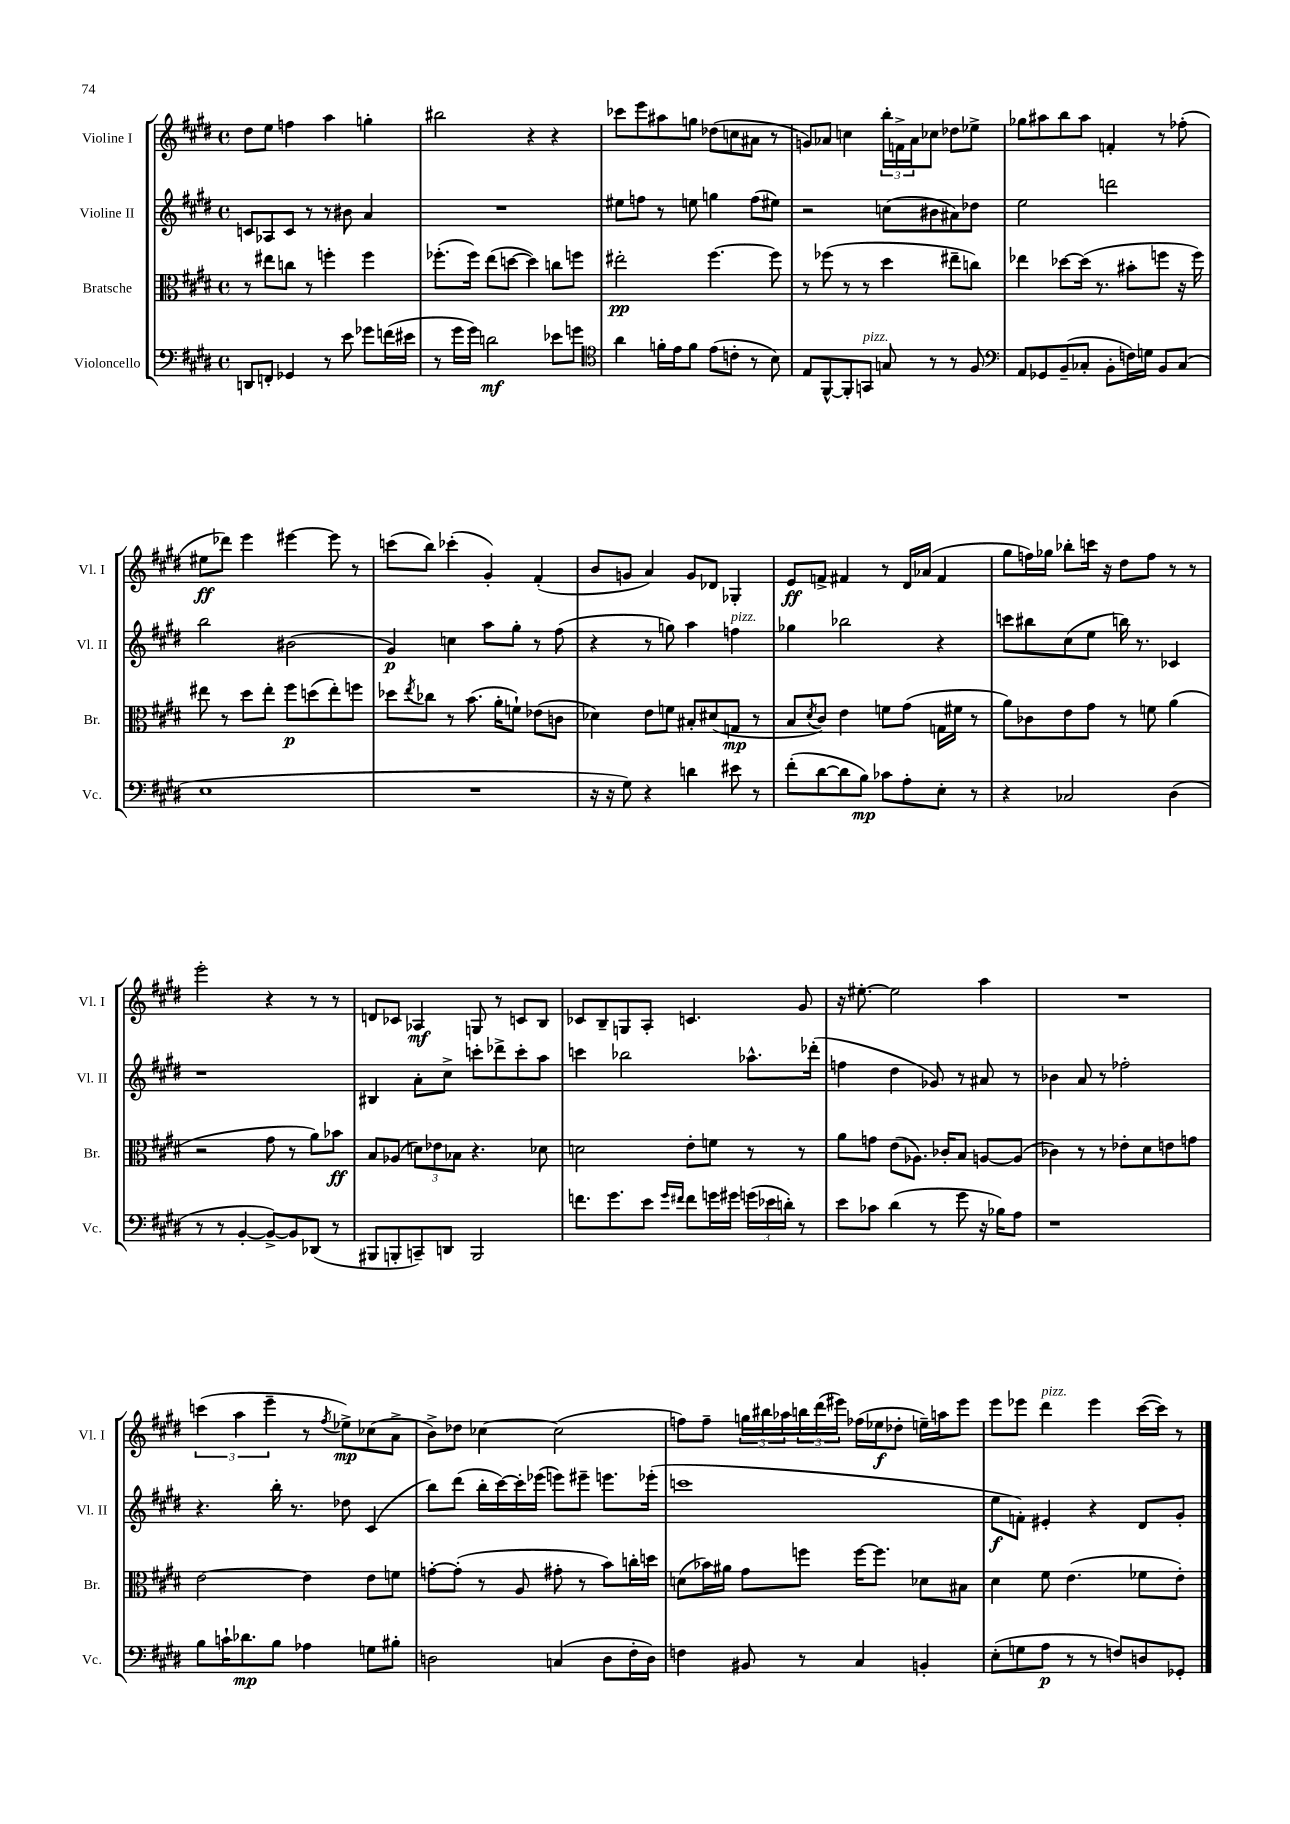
<<
\new StaffGroup <<
\new Staff = "s0" \with { instrumentName = "Violine I" shortInstrumentName = "Vl. I" } {
    \clef treble \key e \major \defaultTimeSignature \time 4/4
    dis''8 e''8 f''4 a''4 g''4-. |
    bis''2 r4 r4 |
    ces'''8 e'''8 ais''8 g''8 des''8( c''8 ais'8 r8 |
    g'8) aes'8 c''4 \tuplet 3/2 { b''16-. f'16-> aes'16 } ces''8 des''8 ees''8-> |
    ges''8 ais''8 b''8 ais''8 f'4-. r8 fes''8-.( |
    eis''8\ff des'''8) e'''4 eis'''4~ eis'''8 r8 |
    c'''8( b''8) ces'''4-.( gis'4-.) fis'4-.( |
    b'8 g'8 a'4) g'8 des'8 ges4-. |
    e'8\ff f'8-> fis'4 r8 dis'16 aes'16( fis'4 |
    gis''8 f''16) ges''16 bes''8-. c'''16 r16 dis''8 f''8 r8 r8 |
    e'''2-. r4 r8 r8 |
    d'8 ces'8 aes4\mf g8 r8 c'8 b8 |
    ces'8 b8-- g8 a8-. c'4. gis'8 |
    r16 eis''8.~-. eis''2 a''4 |
    R1 |
    \tuplet 3/2 { c'''4( a''4 e'''4-- } r8 \acciaccatura { fis''8 } ees''8->\mp) ces''8( a'8-> |
    b'8->) des''8 ces''4~ ces''2( |
    f''8) f''8-- \tuplet 3/2 { g''16 bis''16 aes''16 } \tuplet 3/2 { b''16 dis'''16( eis'''16) } fes''16( ees''16\f des''8-. e''16--) a''16 eis'''8 |
    e'''8 ees'''8 dis'''4^\markup { \italic "pizz." } ees'''4 cis'''16~( cis'''16) r8 \bar "|." |
}
\new Staff = "s1" \with { instrumentName = "Violine II" shortInstrumentName = "Vl. II" } {
    \clef treble \key e \major \defaultTimeSignature \time 4/4
    c'8 aes8 c'8 r8 r8 bis'8 a'4 |
    R1 |
    eis''8 f''8 r8 e''8 g''4 f''8( eis''8) |
    r2 c''8( bis'8 ais'8) des''8 |
    e''2 d'''2 |
    b''2 bis'2( |
    gis'4\p) c''4 a''8 gis''8-. r8 fis''8( |
    r4 r8 g''8) a''4 f''4^\markup { \italic "pizz." } |
    ges''4 bes''2 r4 |
    c'''8 bis''8 cis''8( e''8 b''16) r8. ces'4 |
    r1 |
    bis4 a'8-. cis''8-> c'''8-. des'''8-> c'''8-. a''8 |
    c'''4 bes''2 aes''8.-^ des'''16-.( |
    f''4 dis''4 ges'8) r8 ais'8 r8 |
    bes'4 a'8 r8 fes''2-. |
    r4. b''16-. r8. des''8 cis'4( |
    b''8) dis'''8( b''16-. cis'''16~) cis'''16-. ees'''16( e'''8) eis'''8-- e'''8. ees'''16-.( |
    c'''1 |
    e''8\f f'8-.) eis'4-. r4 dis'8 gis'8-. \bar "|." |
}
\new Staff = "s2" \with { instrumentName = "Bratsche" shortInstrumentName = "Br." } {
    \clef alto \key e \major \defaultTimeSignature \time 4/4
    r8 eis''8 c''8 r8 f''4-. f''4 |
    fes''8.-.( fes''16) e''8( d''8~ d''4) c''8 f''8 |
    eis''2-.\pp fis''4.~ fis''8 |
    r8 fes''8( r8 r8 dis''4 eis''8-- c''8) |
    ees''4 des''8~ des''16( r8. bis'8-. f''8 r16 f''16) |
    eis''8 r8 dis''8 eis''8-. fis''8\p d''8( eis''8-.) f''8 |
    des''8 \acciaccatura { e''8 } ces''8 r8 b'8.( a'16-. f'8-!) ees'8( c'8 |
    des'4) e'8 f'8 bis8-. dis'8( g8\mp r8 |
    b8 \acciaccatura { dis'8 } cis'8) e'4 f'8 gis'8( g16 fis'16 r8 |
    a'8) ces'8 e'8 gis'8 r8 f'8 a'4( |
    r2 gis'8 r8 a'8) bes'8\ff |
    b8 aes8( \tuplet 3/2 { d'8) ees'8 bes8 } r4. des'8 |
    d'2 e'8-. f'8 r8 r8 |
    a'8 g'8 e'8( aes8.) ces'16-. b8 a8~ a8( |
    ces'4) r8 r8 ees'8-. dis'8 e'8 g'8 |
    e'2~ e'4 e'8 f'8 |
    g'8~-. g'8-.( r8 a8 gis'8-. r8 b'8) c''16-. d''16 |
    d'8( bes'16) ais'16 gis'8 f''8 f''16~ f''8. des'8 bis8 |
    dis'4 fis'8 e'4.( fes'8 e'8-.) \bar "|." |
}
\new Staff = "s3" \with { instrumentName = "Violoncello" shortInstrumentName = "Vc." } {
    \clef bass \key e \major \defaultTimeSignature \time 4/4
    d,8 f,8-. ges,4 r8 e'8 ges'8 f'16( eis'16 |
    r8 gis'16 gis'16) d'2\mf ees'8 g'8 |
    \clef tenor a'4 f'16-. e'16 f'8 e'8( c'8-. r8 b8) |
    e8 fis,8~-^ fis,8-. g,8^\markup { \italic "pizz." } g8 r8 r8 fis8 |
    \clef bass a,8 ges,8 b,8--( ces8-. b,8-. f16) g16 b,8 ces8( |
    e1 |
    R1 |
    r16 r16 gis8) r4 d'4 eis'8 r8 |
    fis'8-.( dis'8~ dis'8 b8\mp) ces'8 a8-. e8-. r8 |
    r4 ces2 dis4( |
    r8 r8 b,4~-. b,8~->) b,8 des,8( r8 |
    bis,,8 b,,8-. c,8--) d,8 b,,2 |
    f'8. gis'8. e'8 \grace { gis'16 fis'16 } fis'8 g'16 gis'16 \tuplet 3/2 { g'16( ees'16 d'16-.) } r8 |
    e'8 ces'8 dis'4( r8 gis'8 r16 bes16) a8 |
    r1 |
    b8 c'16-! des'8.\mp b8 aes4 g8 bis8-. |
    d2 c4( d8 fis16-. d16) |
    f4 bis,8 r8 cis4 b,4-. |
    e8-.( g8 a8\p r8 r8 f8) d8 ges,8-. \bar "|." |
}
>>
>>
\layout { \context { \Score \remove "Bar_number_engraver" } }
